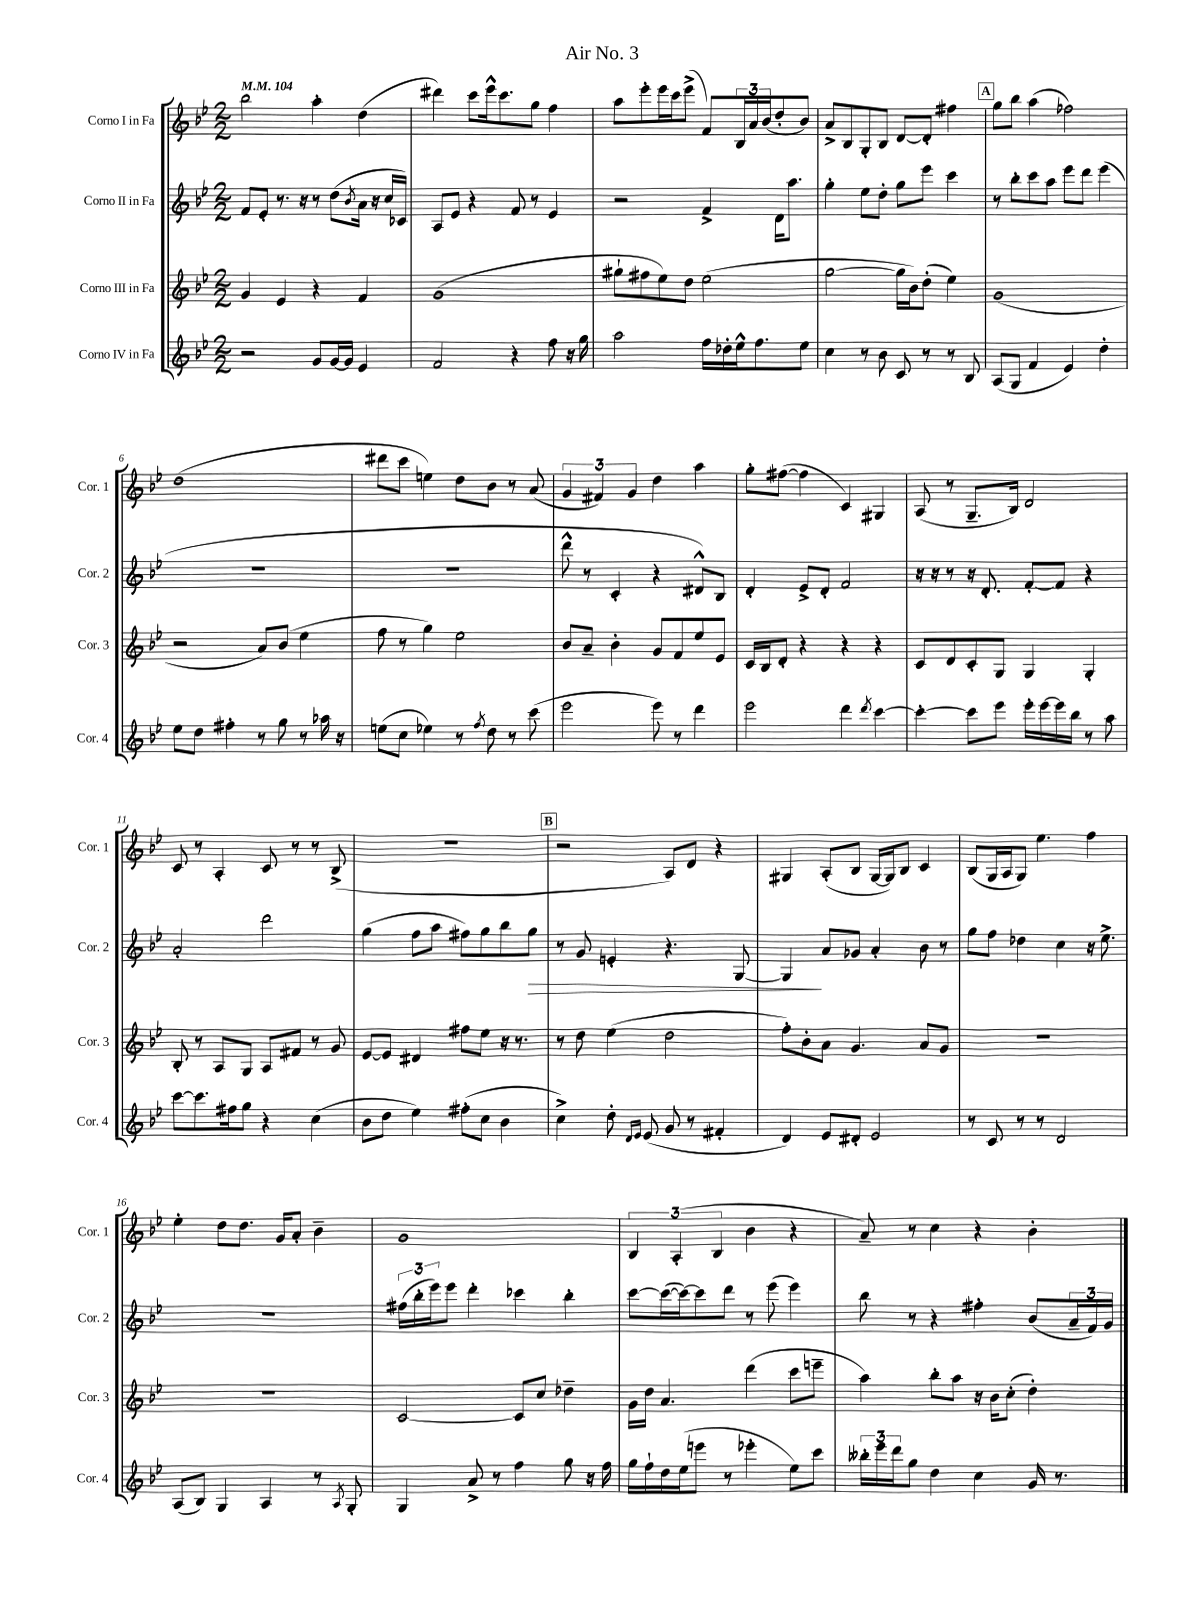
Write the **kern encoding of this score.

**kern	**kern	**kern	**kern
*staff4	*staff3	*staff2	*staff1
*clefG2	*clefG2	*clefG2	*clefG2
*k[b-e-]	*k[b-e-]	*k[b-e-]	*k[b-e-]
*M2/2	*M2/2	*M2/2	*M2/2
*MM104	*MM104	*MM104	*MM104
2r	4g/	8f/L	2bb-\
.	.	8e-'/J	.
.	4e-/	8.r	.
.	.	16r	.
8g/L	4r	8r	4aa'\
[16g/L	.	(8dd\L	.
16g/]JJ	.	.	.
.	.	8qb-/	.
4e-/	4f/	16a\Jk	(4dd\
.	.	16r	.
.	.	16cc/LL	.
.	.	16c-/JJ)	.
=	=	=	=
2f/	(1g	8A/L	4ddd#\)
.	.	8e-/J	.
.	.	4r	8ccc\L
.	.	.	16eee-^^\k
.	.	.	8.ccc\
4r	.	8f/	.
.	.	8r	8gg\J
8ff\	.	4e-/	4ff\
16r	.	.	.
16gg\	.	.	.
=	=	=	=
2aa\	8gg#`\L	2r	8aa\L
.	8ff#\	.	8eee-'\
.	8ee-\)	.	16eee-\L
.	.	.	16ccc\J
.	8dd\J	.	(8eee-^\J
16ff\LL	(2ee-\	4f^/	8f/L)
16dd-'\	.	.	.
16ee-^^\J	.	.	24B-/L
.	.	.	24a/
8.ff\	.	.	.
.	.	.	(24b-/J
.	.	16d\LK	8dd'/
.	.	8.aa\J	.
8ee-\J	.	.	8b-/J)
=	=	=	=
4cc\	[2gg\	4gg'\	8a^/L
.	.	.	8B-/
8r	.	8ee-\L	8G'/
8b-\	.	8dd'\J	8B-/J
8c/	16gg\]LL	8gg\L	[8d/L
.	16b-\J)	.	.
8r	(8dd'\J	8eee-\J	8d'/]J
8r	4ee-\)	4ccc\	4ff#\
8B-/	.	.	.
=	=	=	=
(8A/L	(1g	8r	8gg\L
8G/J	.	8bb-'\L	8bb-\J
4f/	.	8ccc\	(4aa\
.	.	8aa\J	.
4e-/)	.	8eee-\L	2ff-\)
.	.	8ddd\J	.
4dd'\	.	(4eee-\	.
=	=	=	=
8ee-\L	2r	1r	(1dd
8dd\J	.	.	.
4ff#'\	.	.	.
8r	8a/L)	.	.
8gg\	(8b-/J	.	.
8r	4ee-\	.	.
16aa-\	.	.	.
16r	.	.	.
=	=	=	=
(8ee\L	8ff\	1r	8ddd#\L
8cc\J	8r	.	8ccc\J
4ee-\)	4gg\)	.	4ee\)
8r	2ee-\	.	8dd\L
8qff/	.	.	.
8dd\	.	.	8b-\J
8r	.	.	8r
(8ccc\	.	.	(8a/
=	=	=	=
2eee-\	8b-/L	8ddd^^\	6g/
.	8a~/J	8r	.
.	.	.	6f#/)
.	4b-'\	4c'/	.
.	.	.	6g/
8eee-\)	8g/L	4r	4dd\
8r	8f/	.	.
4ddd\	8ee-/	8d#^^/L)	4aa\
.	8e-/J	8B-/J	.
=	=	=	=
2eee-\	16c/LL	4d'/	8gg'\L
.	16B-/J	.	.
.	8d'/J	.	([8ff#\J
.	4r	8e-^/L	4ff#\]
.	.	8d'/J	.
4ddd\	4r	2f/	4c/)
8qddd/	.	.	.
[4ccc\	4r	.	4G#/
=	=	=	=
4ccc'\_	8c/L	16r	(8A/
.	.	16r	.
.	8d/	8r	8r
8ccc\]L	8c'/	16r	8.G~/L
.	.	8.d'/	.
8eee-\J	8G/J	.	.
.	.	.	16B-/Jk)
16eee-'\LL	4G/	[8f'/L	2d/
[16eee-\	.	.	.
16eee-\]	.	8f/]J	.
16bb-\JJ	.	.	.
8r	4G'/	4r	.
8aa\	.	.	.
=	=	=	=
[8ccc\L	8B-'/	2a'/	8c/
8.ccc\]	8r	.	8r
.	8A/L	.	4A'/
16ff#\k	.	.	.
8gg\J	8G/J	.	.
4r	8A/L	2ddd\	8c/
.	8f#/J	.	8r
(4cc\	8r	.	8r
.	8g/	.	(8B-^/
=	=	=	=
8b-\L	[8e-/L	(4gg\	1r
8dd\J	8e-/]J	.	.
4ee-\)	4d#/	8ff\L	.
.	.	8aa\J	.
(8ff#'\L	8ff#\L	8ff#\L)	.
8cc\J	8ee-\J	8gg\	.
4b-\	16r	8bb-\	.
.	8.r	.	.
.	.	8gg\J	.
=	=	=	=
4cc^\)	8r	8r	2r
.	8dd\	8g/	.
8dd'\	(4ee-\	4e'/	.
16qqd/LL	.	.	.
16qqe-/JJ	.	.	.
(8e-/	.	.	.
8g/	2dd\	4.r	8A/L)
8r	.	.	8d/J
4f#'/	.	.	4r
.	.	[8G/	.
=	=	=	=
4d/)	8ff'\L)	4G/]	4G#/
.	8b-'\	.	.
8e-/L	8a\J	8a/L	(8A'/L
8d#'/J	4.g/	8g-/J	8B-/J
2e-/	.	4a'/	[16G#/LL
.	.	.	16G#/]J)
.	.	.	8B-/J
.	8a/L	8b-\	4c/
.	8g/J	8r	.
=	=	=	=
8r	1r	8gg\L	(8B-/L
8c/	.	8ff\J	16G/L
.	.	.	16A/J
8r	.	4dd-\	8G/J)
8r	.	.	4.ee-\
2d/	.	4cc\	.
.	.	16r	4ff\
.	.	8.ee-^\	.
=	=	=	=
(8A/L	1r	1r	4ee-'\
8B-/J)	.	.	.
4G/	.	.	8dd\L
.	.	.	8.dd\J
4A/	.	.	.
.	.	.	16g/LK
.	.	.	8a'/J
8r	.	.	4b-~\
8qA/	.	.	.
8G'/	.	.	.
=	=	=	=
4G/	[2c/	(24ff#\LL	1g
.	.	24bb-'\	.
.	.	24eee-\J)	.
.	.	8eee-\J	.
8a^/	.	4ddd'\	.
8r	.	.	.
4ff\	8c/]L	4ccc-\	.
.	8cc/J	.	.
8gg\	4dd-~\	4bb-'\	.
16r	.	.	.
16ff\	.	.	.
=	=	=	=
16gg\LL	16g\LL	[8ccc\L	6B-/
16ff`\	16dd\JJ	.	.
16dd\	4.a/	(16ccc\_L	.
.	.	.	(6A'/
(16ee-\J	.	16ccc\_J)	.
8eee\J	.	8ccc\]	.
.	.	.	6B-/
8r	.	8ddd\J	.
4eee-'\	(4ddd\	8r	4b-\
.	.	(8eee-\	.
8ee-\L)	8ccc\L	4eee-\)	4r
8ccc\J	8eee~\J	.	.
=	=	=	=
24bb--'\LL	4aa\)	8bb-\	8a~/)
24eee-\	.	.	.
24ddd\J	.	.	.
8gg\J	.	8r	8r
4dd\	8bb-'\L	4r	4cc\
.	8aa\J	.	.
4cc\	16r	4ff#'\	4r
.	16b-\LK	.	.
.	(8cc'\J	.	.
16g/	4dd'\)	(8b-/L	4b-'\
8.r	.	.	.
.	.	24a~/L	.
.	.	24f/)	.
.	.	24g/JJ	.
==	==	==	==
*-	*-	*-	*-
